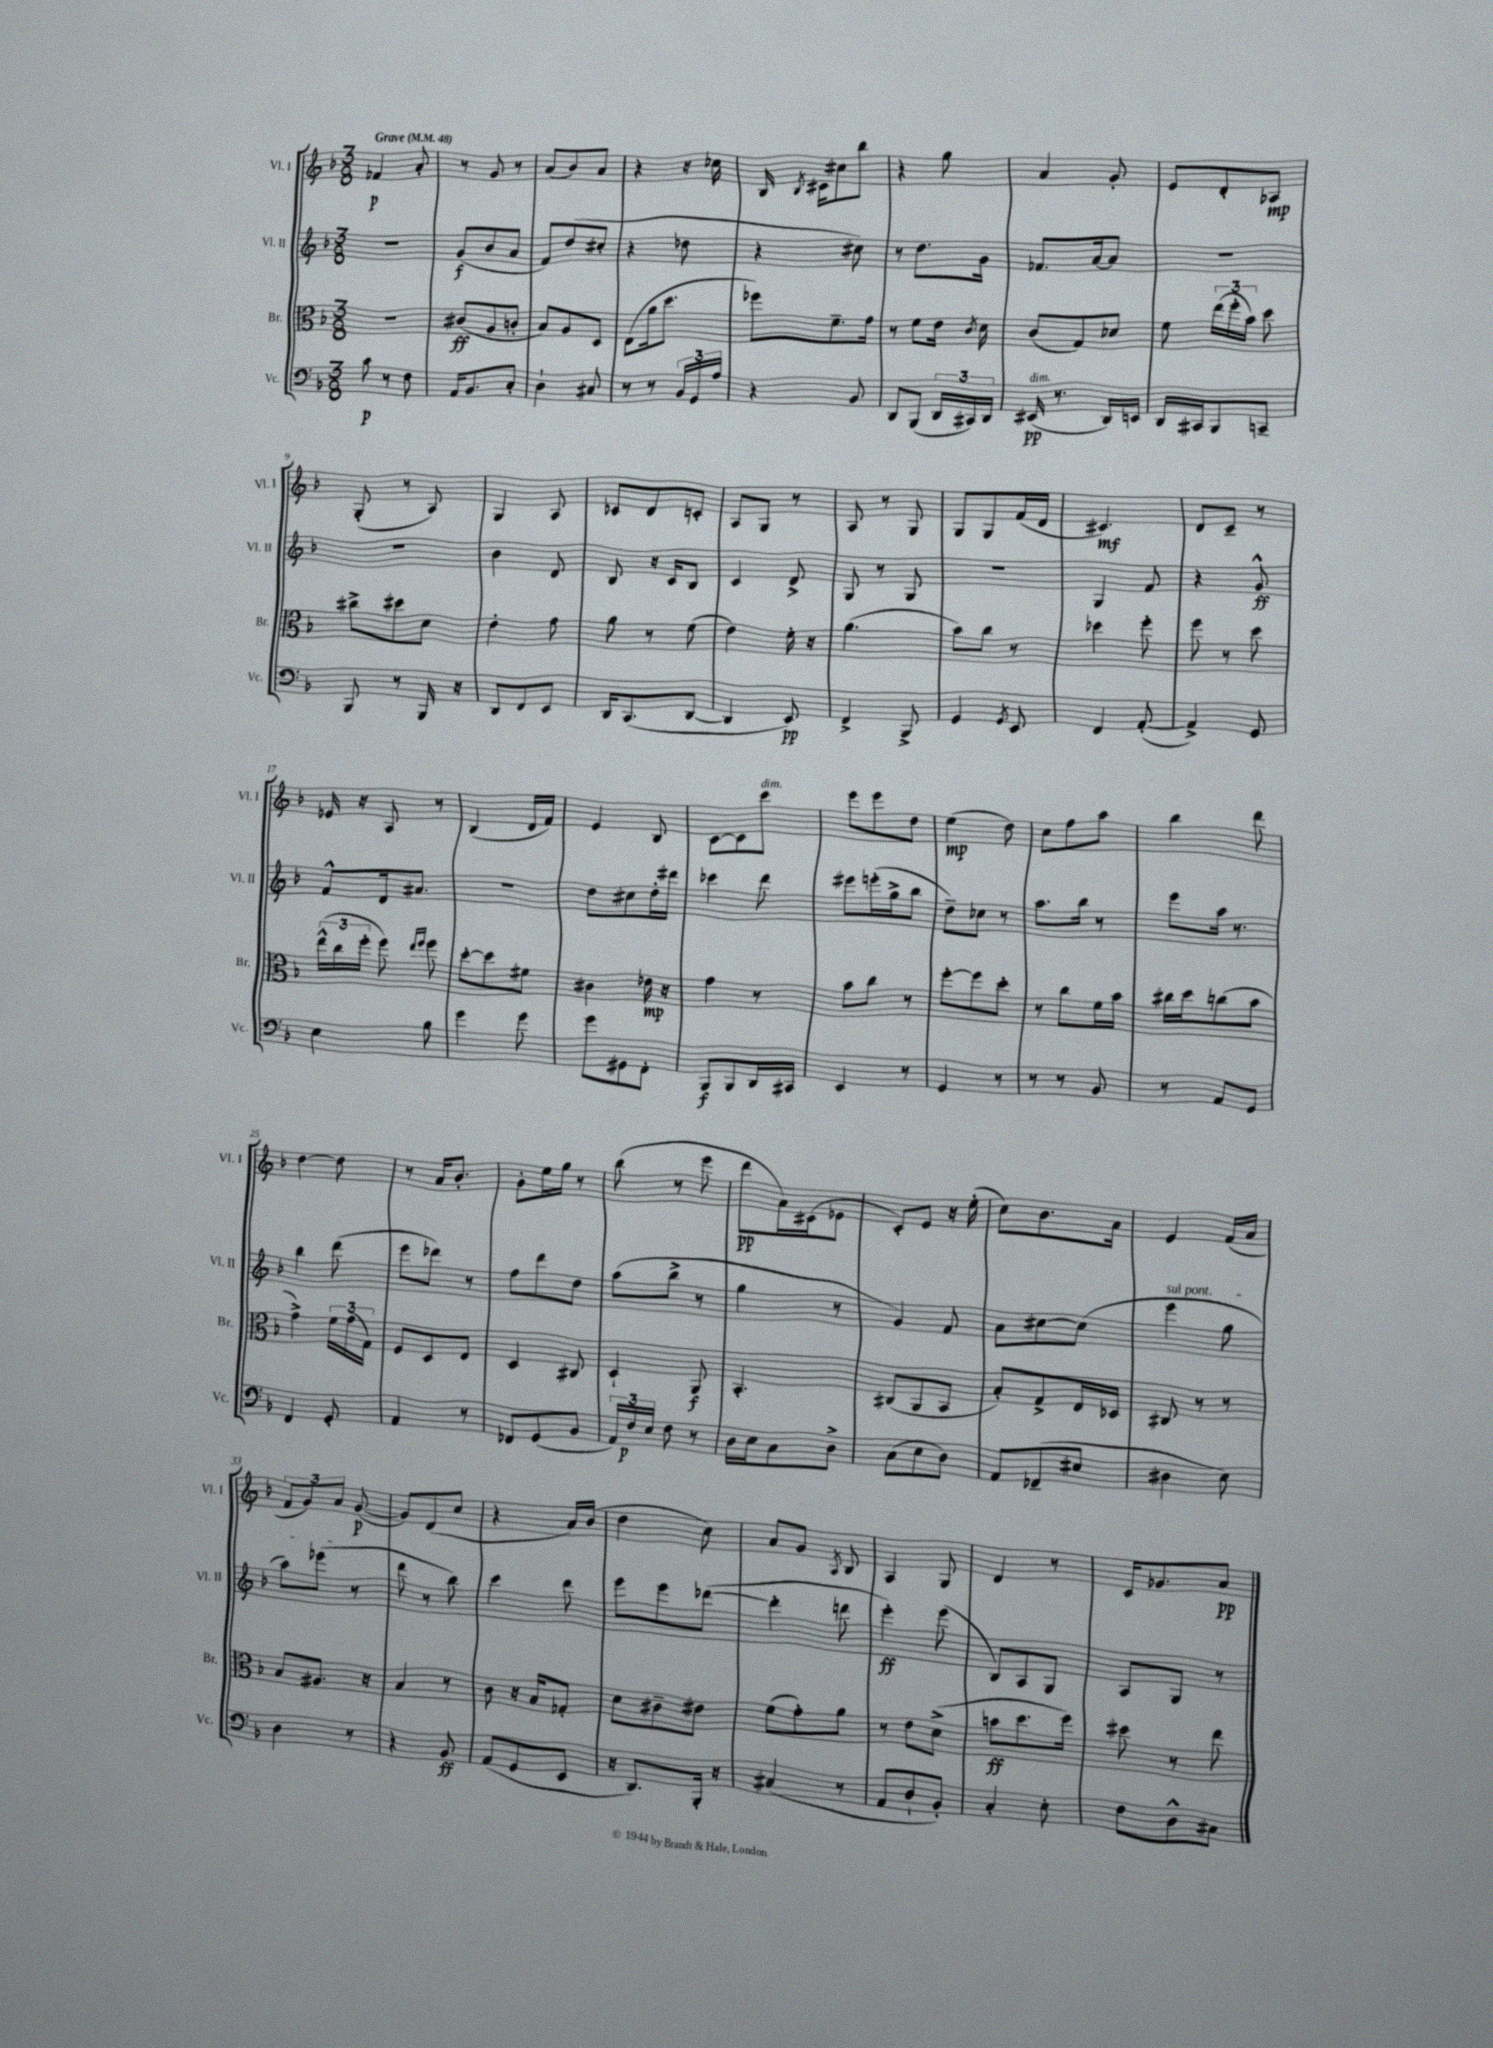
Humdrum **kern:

**kern	**kern	**kern	**kern
*staff4	*staff3	*staff2	*staff1
*clefF4	*clefC3	*clefG2	*clefG2
*k[b-]	*k[b-]	*k[b-]	*k[b-]
*M3/8	*M3/8	*M3/8	*M3/8
*MM48	*MM48	*MM48	*MM48
8c	4.r	4.r	4f-
8r	.	.	.
8F	.	.	8a'
=	=	=	=
16AA	(8c#	(8g	8r
8.BB-	.	.	.
.	8A	8b-	8g
8C'	8c'	8a	8r
=	=	=	=
4D`	8B-)	8f)	(8a
.	8A	(8dd	8b-)
8C#	8D	8cc#'	8a
=	=	=	=
8r	(8E	4r	4r
8r	16a	.	.
.	8.dd	.	.
24BB-	.	8dd-	16r
24GG	.	.	.
.	.	.	16cc-
24A	.	.	.
=	=	=	=
4r	8ff-)	4r	16B-
.	.	.	8qB-
.	.	.	16c#
.	8.f~	.	8cc#
8BB-	.	8cc#)	8bb-
.	16g	.	.
=	=	=	=
8DD	8r	8r	4r
(8BBB-	8f	8.dd	.
24DD	16e	.	8gg
24CC#)	.	.	.
.	8qc	.	.
.	16d	16g	.
24DD	.	.	.
=	=	=	=
(16EE#	(8c	8.f-	4a
8.r	.	.	.
.	8G)	.	.
.	.	[16a	.
16DD)	8d-	8a]	8g'
16EE	.	.	.
=	=	=	=
16DD	8f	4.r	8e
16CC#	.	.	.
8BBB-	(24ee	.	8d'
.	24ff'	.	.
.	24b-)	.	.
8CC~	8dd	.	8A-
=	=	=	=
8BBB-	8cc#^	4.r	(8G'
8r	8dd#	.	8r
16BBB-	8d	.	8A)
16r	.	.	.
=	=	=	=
8DD	4e'	4b-	4G
8FF	.	.	.
8EE	8g	8d	8A
=	=	=	=
16DD	8a	8B-	8c-
(8.CC	.	.	.
.	8r	16r	8d
.	.	16c	.
[8DD	(8f	8B-	8c'
=	=	=	=
4DD]	4e)	4c	8A
.	.	.	8G
8EE)	16f'	8d^	8r
.	16r	.	.
=	=	=	=
4FF^	(4.a	8G	8A
.	.	8r	8r
8BBB-^	.	8G	8G
=	=	=	=
4GG	8b-)	4.r	8G
.	8cc	.	8G
8qGG	.	.	.
8EE	8r	.	(16f
.	.	.	16d
=	=	=	=
4FF	4dd-	4G	4.c#)
([8AA'	8ff'	8f	.
=	=	=	=
4AA^])	8ff	4r	8d
.	8r	.	8c~
8GG	8dd	8g^^	8r
=	=	=	=
4E	(24ee^^	8f^^	16e-
.	24cc	.	.
.	.	.	16r
.	24ff'	.	.
.	8ff)	16d	8A
.	.	8.a#	.
.	16qqee	.	.
.	16qqff	.	.
8B-	8ff	.	8r
=	=	=	=
4g	[8dd'	4.r	(4B-
.	8dd]	.	.
8g	8f#	.	16d
.	.	.	16f)
=	=	=	=
8g	4c#	8dd	4e
8GG#	.	8cc#	.
8FF'	16e-	16dd'	8B-
.	16r	16ddd#	.
=	=	=	=
8BBB-	4g	4ccc-	[8c
8BBB-	.	.	8c]
16DD	8r	8ddd	8ccc
16CC#	.	.	.
=	=	=	=
4EE	8b-	8eee#	8eee
.	8cc	(16eee'	8eee
.	.	16gg^	.
8r	8r	8bb-	8dd
=	=	=	=
4GG	[8ff'	8dd~)	(4ee
.	8ff]	8cc-	.
8r	8dd'	8r	8dd)
=	=	=	=
8r	8r	8.aa	8cc
8r	8cc	.	8ff
.	.	16bb-	.
8BB-	16f	8r	8aa
.	16b-	.	.
=	=	=	=
8r	16cc#	8eee	4bb-
.	16dd	.	.
8AA	(8cc	16aa	.
.	.	8.r	.
8GG	8b-	.	8ddd
=	=	=	=
4FF	4g^)	4bb-	[4dd
8GG'	24f	(8ddd	8dd]
.	(24g	.	.
.	24G)	.	.
=	=	=	=
4AA	8F	8eee	8r
.	8D	8ddd-)	16a
.	.	.	8.b-'
8r	8E	8r	.
=	=	=	=
8FF-	4D	8ff	8g'
(8GG	.	8ddd	16ee
.	.	.	16gg
8BB-	8C#	8dd	8r
=	=	=	=
24AA)	4D`	(8aa	(8bb-
24F	.	.	.
24E	.	.	.
8F	.	8bb-^	8r
8r	8AA	8r	8eee
=	=	=	=
16D	4.BB-'	4gg	8ddd
16E	.	.	.
8C	.	.	16a)
.	.	.	(16c#
8D^	.	8r	8e-
=	=	=	=
(8C	(8C#	4g)	8c')
8E	8AA	.	8e
8D)	8BB-	8f	16r
.	.	.	(16ee'
=	=	=	=
8AA	8B-')	8a	8cc)
(8FF-~	8G^	[8cc#	8.b-
8E#	16E	(8cc#]	.
.	16D-	.	16a
=	=	=	=
4D#	8C#	4eee	4e
.	8r	.	.
8E)	8r	8gg	(16f
.	.	.	16a
=	=	=	=
4D	8B-	8aa)	12f
.	.	.	12g)
.	8.A#	(8eee-	.
.	.	.	12a
8r	.	8r	([8g
.	16r	.	.
=	=	=	=
4r	4B-	8ddd	8g])
.	.	8r	(8d
8BB-	8r	8bb-)	8cc
=	=	=	=
(8AA	8c	4ccc	4r
8GG	16r	.	.
.	16B-	.	.
8EE	8G-'	8ddd	16a)
.	.	.	(16b-
=	=	=	=
16r	8d	8eee	4dd
8.DD)	.	.	.
.	8c#~	8eee	.
16BBB-'	8e#	([8ddd-	8cc)
16r	.	.	.
=	=	=	=
(4C#	(8f	4ddd-']	8a
.	8g')	.	8g
.	.	.	8qA
8r	8a	8ddd	8B-
=	=	=	=
8AA	8r	4eee')	4A
8D`	8e	.	.
8BB-')	(8d^	(8eee	8G
=	=	=	=
4C'	8b	8B-)	4d
.	8.dd	8A	.
8E'	.	8G	8r
.	16ff)	.	.
=	=	=	=
8F	8dd#	8A	16c
.	.	.	8.g-
8D^^	8r	8G	.
8C#	8ee	8r	8a
==	==	==	==
*-	*-	*-	*-
